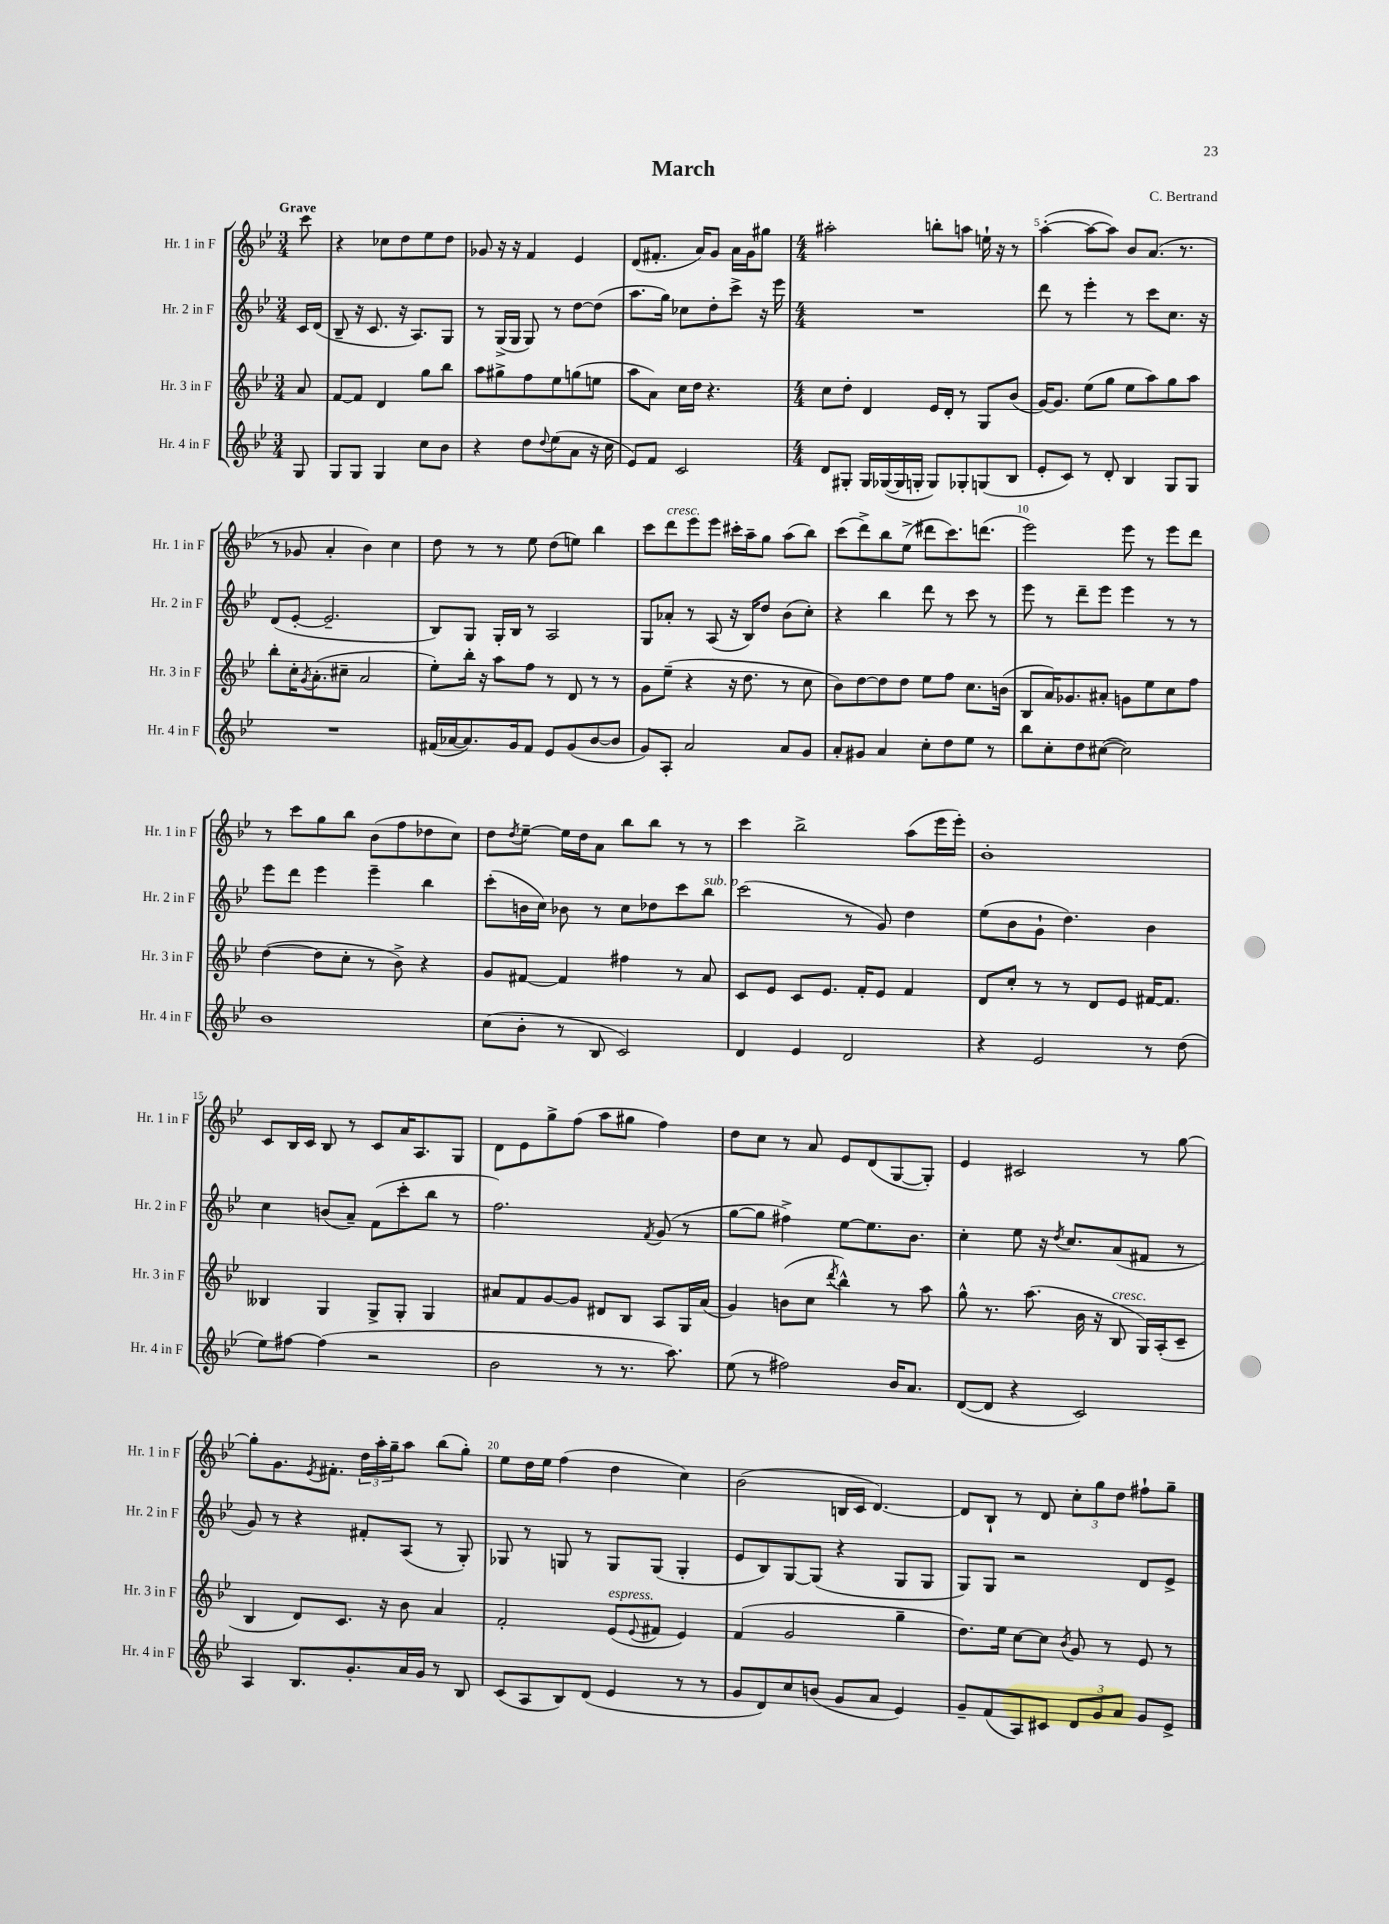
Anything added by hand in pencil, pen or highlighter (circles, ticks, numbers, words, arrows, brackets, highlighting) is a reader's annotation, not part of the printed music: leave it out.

**kern	**kern	**kern	**kern
*staff4	*staff3	*staff2	*staff1
*clefG2	*clefG2	*clefG2	*clefG2
*k[b-e-]	*k[b-e-]	*k[b-e-]	*k[b-e-]
*M3/4	*M3/4	*M3/4	*M3/4
8G	8a	16c	8ccc
.	.	(16d	.
=	=	=	=
8G	[8f	8B-~	4r
8G	8f]	16r	.
.	.	8.c	.
4G	4d	.	8cc-
.	.	16r	8dd
.	.	8.A)	.
8cc	8gg	.	8ee-
8b-	8bb-	8G	8dd
=	=	=	=
4r	8aa	8r	8g-
.	8gg#^	(16G^	16r
.	.	16G	16r
8dd	8ff	8G)	4f
8qqdd	.	.	.
(8ee-	8ee-	8r	.
8a	(8gg	[8dd	4e-
16r	8ee	(8dd]	.
16cc	.	.	.
=	=	=	=
8e-)	8aa	8.aa	(8d
8f	8a)	.	8.f#'
.	.	16gg)	.
2c	16cc	8cc-	.
.	16dd	.	16a)
.	4.r	8dd'	8g
.	.	8ccc^	16a
.	.	.	16g
.	.	16r	8gg#
.	.	16eee-	.
=	=	=	=
*M4/4	*M4/4	*M4/4	*M4/4
8d	8cc	1r	2aa#'
8G#'	8dd'	.	.
16G#	4d	.	.
([16G-	.	.	.
16G-]	.	.	.
16G'	.	.	.
8G)	16e-	.	8bb'
.	16d'	.	.
8G-'	8r	.	8aa
(8G	8G	.	16ee`
.	.	.	16r
8B-	(8b-	.	8r
=	=	=	=
8e-'	[16g)	8ddd	([4aa'
.	8.g]	.	.
8c)	.	8r	.
8r	(8ee-	4eee-'	8aa_
8d'	8gg	.	8aa])
4B-	8ee-	8r	8b-
.	8aa)	8ccc	(8.a
8G	8gg	8.cc	.
.	.	.	8.r
8G	8aa	.	.
.	.	16r	.
=	=	=	=
1r	8bb-'	(8d	8r
.	16cc'	[8e-'	8g-
.	8qg	.	.
.	(8.a'	.	.
.	.	2.e-~]	4a'
.	8cc#~	.	.
.	2a	.	4b-)
.	.	.	4cc
=	=	=	=
(16f#	8ee-')	8B-)	8dd
[16a-	.	.	.
8.a-])	16bb-'	8G	8r
.	16r	.	.
.	8aa	16G'	8r
16g	.	16B-	.
8f#	8ff	8r	8ee-
8e-	8r	2A	(8dd
(8g	8d	.	8ee)
[8b-	8r	.	4bb-
8b-]	8r	.	.
=	=	=	=
8g)	8g	8G	8ccc
8A'	(8ee-~	8a-'	8ddd
2a	4r	8r	8eee-
.	.	(8A	8eee-
.	16r	16r	16ccc#'
.	8.dd	16B-)	16aa~
.	.	8dd	8gg
8a	8r	(8b-	(8aa
8g	8cc	8cc')	8bb-)
=	=	=	=
8a'	8b-)	4r	(8ccc
8g#	[8dd	.	8ddd^)
4a	8dd]	4bb-	8bb-
.	8dd	.	(8ee-^
8cc'	8ee-	8ddd	8ddd#
8dd	8ff	8r	8.ccc)
8ee-	8.cc	8ccc	.
.	.	.	(8.ddd
8r	.	8r	.
.	(16b	.	.
=	=	=	=
8bb-	8B-	8eee-	2eee-)
8cc'	16a)	8r	.
.	8.g-	.	.
8dd	.	8ddd~	.
([8cc#	8a#'	8eee-	.
2cc#])	8g	4eee-	8eee-
.	8ee-	.	8r
.	8cc	8r	8eee-
.	8ff	8r	8ddd
=	=	=	=
1b-	([4dd	8eee-	8r
.	.	8ddd	8ccc
.	8dd]	4eee-	8gg
.	8cc'	.	8bb-
.	8r	4eee-~	(8b-
.	8b-^)	.	8ff
.	4r	4bb-	8dd-
.	.	.	8cc)
=	=	=	=
(8cc	8g	(8ccc'	8dd
.	.	.	8qdd
8b-'	[8f#	16b	[8ee-~
.	.	16cc)	.
8r	4f#]	8b-	16ee-]
.	.	.	16dd
8B-	.	8r	8a
2c)	4ff#	8cc	8bb-
.	.	8dd-	8bb-
.	8r	8ccc	8r
.	8a	8bb-	8r
=	=	=	=
4d	8c	(2ccc	4ccc
.	8e-	.	.
4e-	8c	.	2bb-^
.	8.e-	.	.
2d	.	8r	.
.	16f'	.	.
.	8e-	8g)	.
.	4f	4dd	(8aa
.	.	.	16eee-
.	.	.	16eee-')
=	=	=	=
4r	8d	(8ee-	1b-'
.	8cc'	8b-	.
2e-	8r	8g`	.
.	8r	4.dd)	.
.	8d	.	.
.	8e-	.	.
8r	[16f#	4b-	.
.	8.f#]	.	.
(8dd	.	.	.
=	=	=	=
8ee-)	4B--	4cc	8c
[8ff#	.	.	16B-
.	.	.	16c
(4ff#]	4G	(8b	8B-
.	.	8a~)	8r
2r	8G^	(8f	8c
.	8G'	8ccc'	16a
.	.	.	8.A
.	4G	8bb-	.
.	.	8r	8G
=	=	=	=
2b-	8a#	2.ff)	8d
.	8f	.	8e-
.	[8g	.	8gg^
.	8g]	.	(8ff
8r	8d#	.	8aa
8.r	8B-	.	8gg#
.	.	8qf	.
.	8A	(8g	4ff)
8.aa)	.	.	.
.	16G	8r	.
.	(16a#	.	.
=	=	=	=
(8ee-	4g)	[8gg	8dd
8r	.	8gg]	8cc
2ff#)	(8b	4ff#^)	8r
.	8cc	.	8a
.	8qddd	.	.
.	4bb-^^)	[8ee-	8e-
.	.	8.ee-]	(8d
16b-	8r	.	[8G
8.a	.	8.b-	.
.	8aa	.	8G'])
=	=	=	=
([8d	8gg^^	4cc'	4e-
8d]	8.r	.	.
4r	.	8ee-	2c#
.	(8.aa	.	.
.	.	16r	.
.	.	8qdd	.
.	.	8.cc	.
2c)	16b-	.	.
.	16r	.	.
.	8B-	(8a	.
.	16G)	8f#	8r
.	(16A'	.	.
.	8c~	8r	[8gg
=	=	=	=
4A	4B-	8g)	8gg']
.	.	8r	8.g
8.B-	8d)	4r	.
.	.	.	8qe-
.	.	.	8.f#'
.	8.c	.	.
8.g'	.	.	.
.	.	8f#'	24dd
.	.	.	24aa'
.	16r	.	.
.	.	.	24gg~
16a	8b-	(8A	8aa
16g	.	.	.
8r	4a	8r	(8bb-
8B-	.	8G')	8gg')
=	=	=	=
(8c	2f'	8G-	8ee-
8A	.	8r	16dd
.	.	.	16ee-
8B-)	.	8G	(4ff
(8d	.	8r	.
4e-	(8e-	8G	4dd
.	8qqe-	.	.
.	8f#	(8G	.
8r	4e-)	4G'	4cc)
8r	.	.	.
=	=	=	=
8g	(4f	8e-	(2b-
8d)	.	8B-)	.
8cc	2g	[8G	.
(8b	.	(8G]	.
8g	.	4r	16B
.	.	.	16c
8a	.	.	[4.d)
4e-)	4gg~	8G	.
.	.	8G	.
=	=	=	=
8g~	8.dd)	8G)	8d]
(8f	.	8G	8B-`
.	16ee-	.	.
8A)	[8cc	2r	8r
8c#	8cc]	.	8d
.	8qb-	.	.
12d	8g	.	12cc'
12g	.	.	12gg
.	8r	.	.
12a	.	.	12dd
8g	8e-	8d	8ff#`
8e-^	8r	8e-^	8gg~
==	==	==	==
*-	*-	*-	*-
